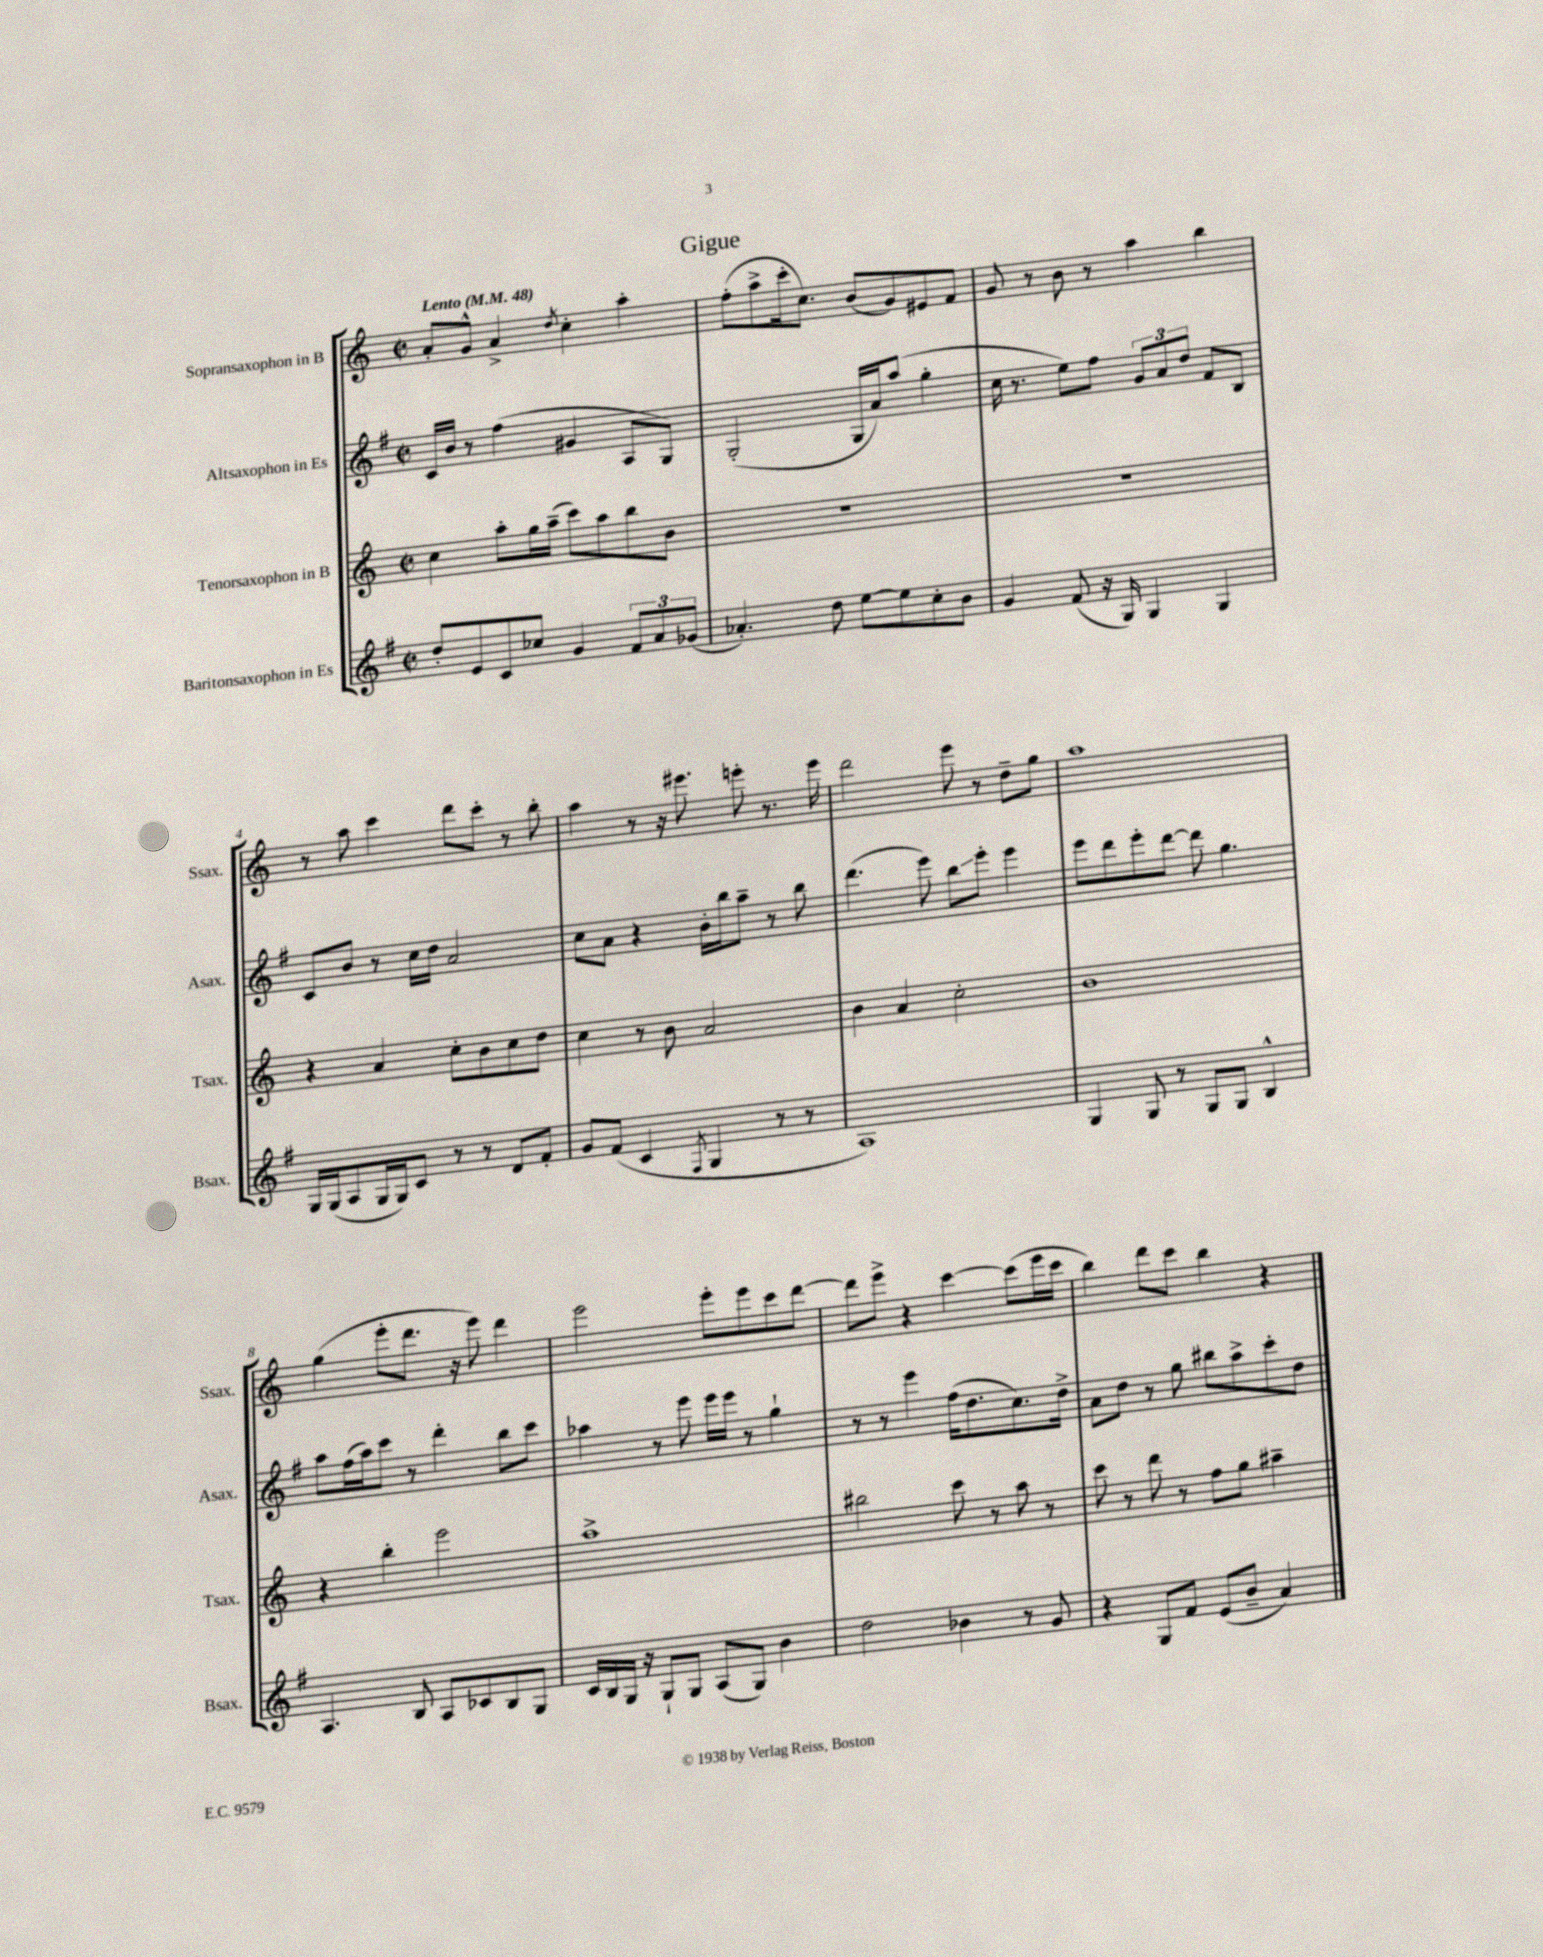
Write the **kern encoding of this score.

**kern	**kern	**kern	**kern
*staff4	*staff3	*staff2	*staff1
*clefG2	*clefG2	*clefG2	*clefG2
*k[f#]	*k[]	*k[f#]	*k[]
*M2/2	*M2/2	*M2/2	*M2/2
*met(c|)	*met(c|)	*met(c|)	*met(c|)
*MM48	*MM48	*MM48	*MM48
8dd'	4cc	16c	8a'
.	.	16b	.
8e	.	8r	8g^^
8c	8aa'	(4ff#	4a^
8cc-	16gg	.	.
.	(16aa~	.	.
.	.	.	8qdd
4g	8ccc)	4g#	4cc'
.	8aa	.	.
12f#	8bb	8A	4aa'
12a	.	.	.
.	8b	8G)	.
(12g-	.	.	.
=	=	=	=
4.a-')	1r	(2G'	(8ff'
.	.	.	8aa^
.	.	.	16ccc'
.	.	.	8.cc)
8dd	.	.	.
[8ee	.	16G	(8b
.	.	16a)	.
8ee]	.	(8aa	8g)
8cc'	.	4gg'	8e#
8b	.	.	8f
=	=	=	=
4g	1r	16cc	8g
.	.	8.r	.
.	.	.	8r
(8f#	.	8ee)	8b
16r	.	8ff#	8r
16G)	.	.	.
4G	.	12g	4aa
.	.	12a	.
.	.	12dd	.
4G	.	8f#	4bb
.	.	8B	.
=	=	=	=
16G	4r	8c	8r
(16G	.	.	.
8A	.	8b	8aa
16G	4a	8r	4ccc
16G)	.	.	.
8c	.	16cc	.
.	.	16dd	.
8r	8cc'	2a	8ddd
8r	8b	.	8ccc'
8d	8cc	.	8r
8f#'	8dd	.	8bb'
=	=	=	=
8g	4cc	8cc	4aa
(8f#	.	8a	.
4c	8r	4r	8r
.	8b	.	16r
.	.	.	8.eee#
8qF#	.	.	.
4G	2a	16b'	.
.	.	16bb	.
.	.	8aa~	8eee'
8r	.	8r	8.r
8r	.	8bb	.
.	.	.	16eee
=	=	=	=
1A)	4b	(4.ddd	2ddd
.	4a	.	.
.	.	8eee)	.
.	2cc'	8bb	8eee
.	.	8eee'	8r
.	.	4eee	8dd~
.	.	.	8gg
=	=	=	=
4G	1b	8eee	1aa
.	.	8ddd	.
8G	.	8eee'	.
8r	.	[8ddd	.
8G	.	8ddd]	.
8G	.	4.gg	.
4B^^	.	.	.
=	=	=	=
4.A	4r	8aa	(4gg
.	.	(16ff#	.
.	.	16aa)	.
.	4bb'	8ccc	8eee'
8B	.	8r	8.ddd
8A	2eee	4ddd'	.
.	.	.	16r
8c-	.	.	8eee)
8B	.	8bb	4ddd
8G	.	8ccc	.
=	=	=	=
16c	1aa^	4aa-	2eee
16B	.	.	.
16G	.	.	.
16r	.	.	.
8G`	.	8r	.
8G	.	8eee	.
(8A	.	16eee	8eee'
.	.	16eee	.
8G)	.	8r	8eee
4b	.	4gg`	8ccc
.	.	.	[8ddd
=	=	=	=
2dd	2bb#	8r	8ddd]
.	.	8r	8eee^
.	.	4eee	4r
4b-	8ccc	(16ff#	[4ccc
.	.	8.dd	.
.	8r	.	.
8r	8aa	8.cc)	(8ccc]
8g	8r	.	16eee
.	.	16dd^	16ccc
=	=	=	=
4r	8ccc	8a	4bb)
.	8r	8dd	.
8G	8ddd	8r	8ddd
8f#	8r	8gg	8ccc
(8e	8ff	8bb#	4bb
8b~	8gg	8aa^	.
4a)	4aa#~	8ccc'	4r
.	.	8dd	.
==	==	==	==
*-	*-	*-	*-
